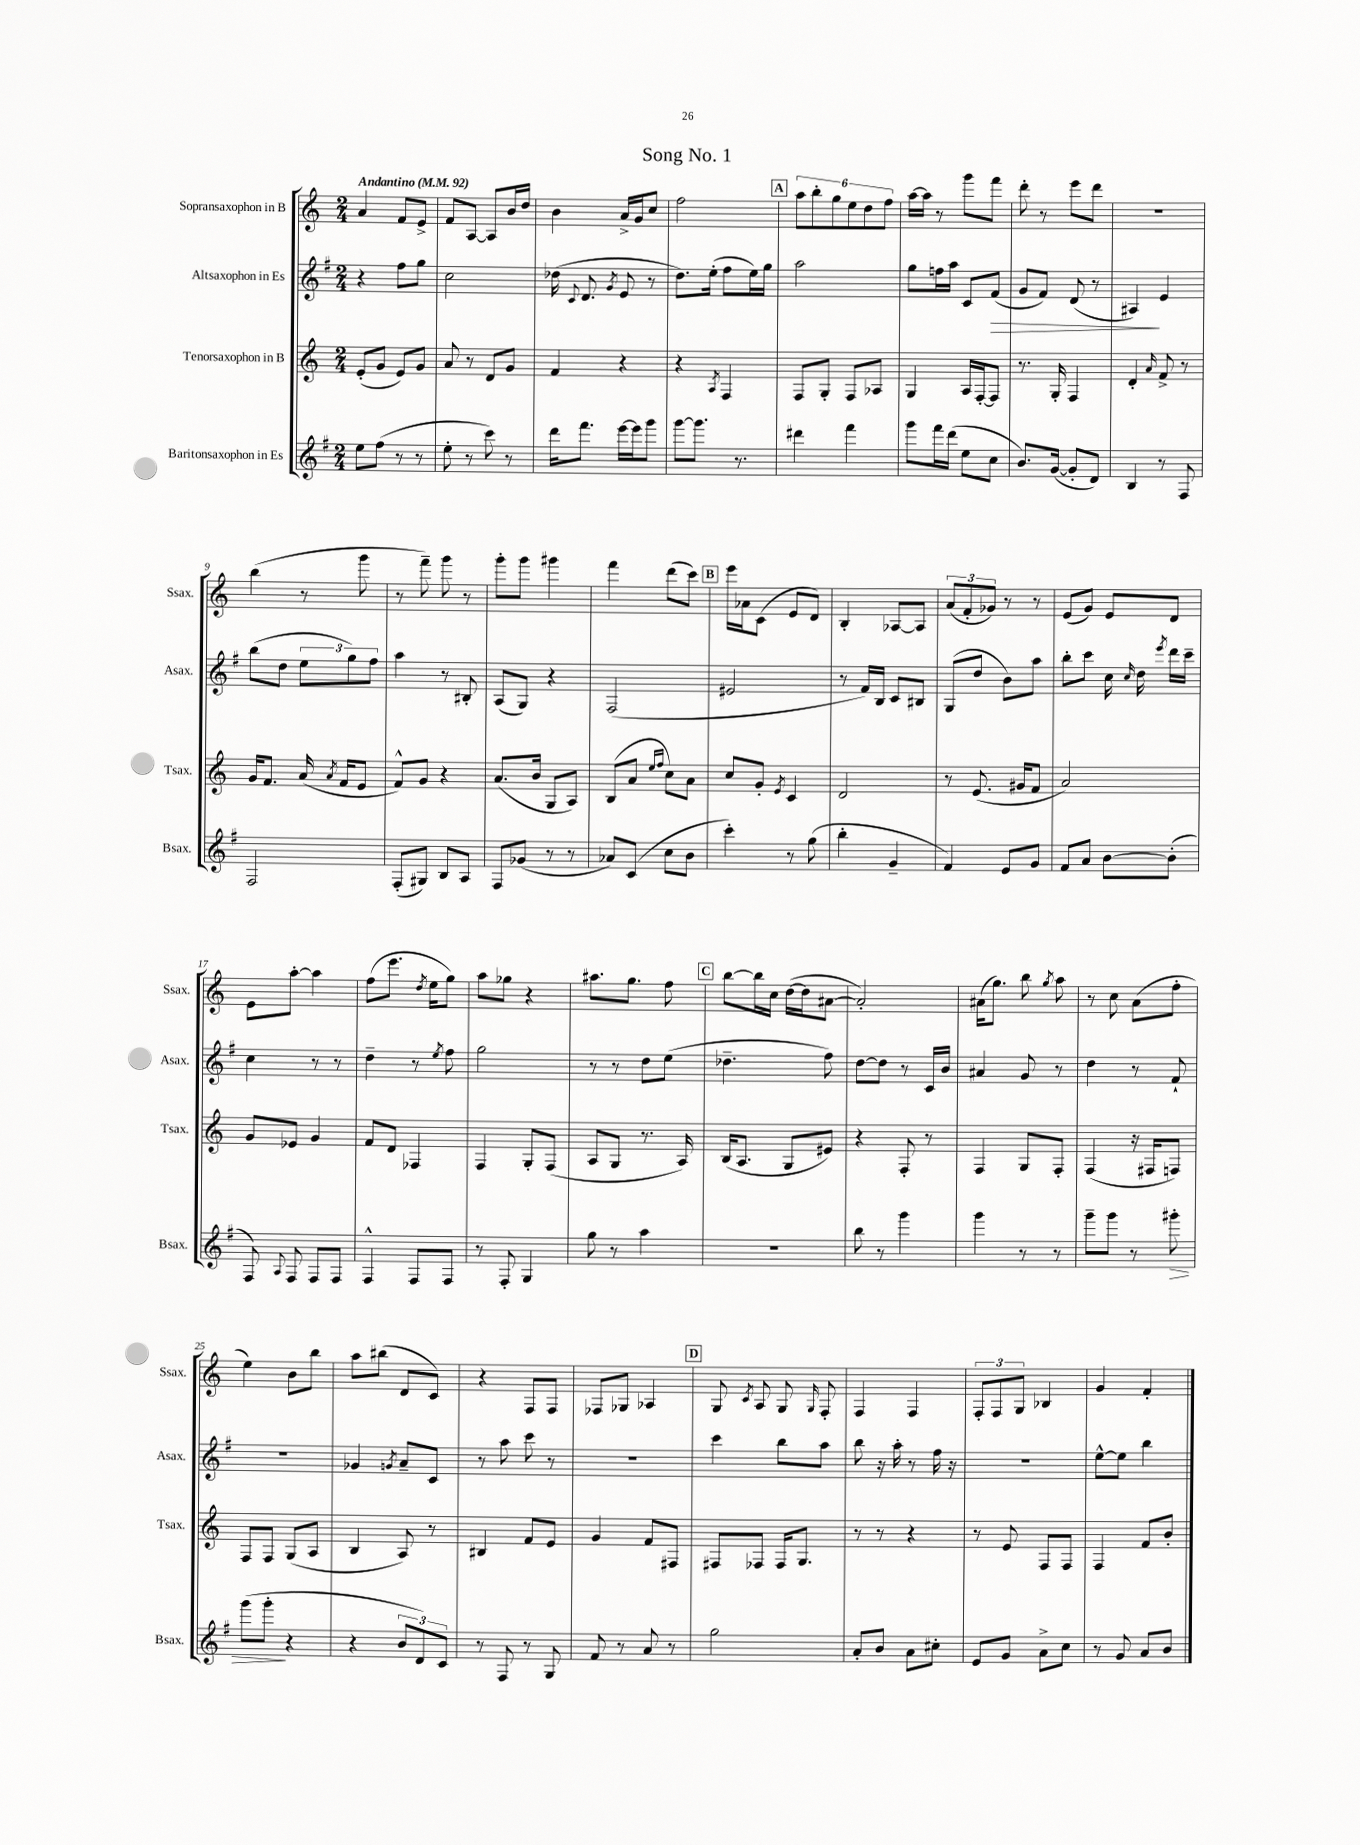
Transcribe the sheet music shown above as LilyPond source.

\header { title = "Song No. 1" }
<<
\new StaffGroup <<
\new Staff = "s0" \with { instrumentName = "Sopransaxophon in B" shortInstrumentName = "Ssax." } {
    \clef treble \key c \major \numericTimeSignature \time 2/4 \tempo "Andantino" 4 = 92
    \autoBeamOff a'4 f'8[ e'8]-> |
    f'8[ a8]~ a8[ b'16 d''16] |
    b'4 a'16[-> g'16 c''8] |
    f''2 |
    \mark \markup { \box "A" } \tuplet 6/4 { a''8[ b''8-. g''8 e''8 d''8 f''8] } |
    a''16[~ a''16] r8 g'''8[ f'''8] |
    d'''8-. r8 e'''8[ d'''8] |
    R2 |
    b''4( r8 g'''8 |
    r8 f'''8--) g'''8 r8 |
    g'''8[-. g'''8] gis'''4 |
    f'''4 d'''8[( c'''8]) |
    \mark \markup { \box "B" } e'''16[ aes'16 c'8]( e'8[ d'8]) |
    b4-. aes8[~ aes8] |
    \tuplet 3/2 { a'8[( f'8-. ges'8]) } r8 r8 |
    e'8[( g'8]) e'8[ d'8] |
    e'8[ a''8]~-. a''4 |
    f''8[( e'''8.] \acciaccatura { d''8 } e''16[ g''8]) |
    a''8[ ges''8] r4 |
    ais''8.[ g''8.] f''8 |
    \mark \markup { \box "C" } b''8[~ b''16 c''16] d''16[~( d''16 ais'8]~ |
    ais'2-.) |
    ais'16[( g''8.]) b''8 \acciaccatura { g''8 } a''8 |
    r8 c''8 a'8[( f''8]-. |
    e''4) b'8[ b''8] |
    a''8[ bis''8]( d'8[ c'8]) |
    r4 f8[ f8] |
    fes8[ ges8] aes4 |
    \mark \markup { \box "D" } g8 \acciaccatura { c'8 } a8 g8 \grace { g16 } f8-. |
    f4 f4 |
    \tuplet 3/2 { f8[-. f8 g8] } bes4 |
    g'4 f'4-. \bar "|." |
}
\new Staff = "s1" \with { instrumentName = "Altsaxophon in Es" shortInstrumentName = "Asax." } {
    \clef treble \key g \major \numericTimeSignature \time 2/4
    \autoBeamOff r4 fis''8[ g''8] |
    c''2 |
    des''16( \appoggiatura { c'8 } d'8. \acciaccatura { g'8 } e'8 r8 |
    d''8.[) e''16]-.( fis''8[ e''16) g''16] |
    \mark \markup { \box "A" } a''2 |
    g''8[ f''16 a''16] c'8[ fis'8]\>( |
    g'8[ fis'8]) d'8( r8 |
    ais4\!) e'4 |
    b''8[( d''8] \tuplet 3/2 { e''8[ g''8) fis''8] } |
    a''4 r8 bis8-. |
    a8[( g8]) r4 |
    fis2( |
    \mark \markup { \box "B" } eis'2 |
    r8 fis'16[) b16] c'8[ bis8] |
    g8[( d''8] b'8[) a''8] |
    b''8[-. c'''8] c''16 \grace { c''16 } d''16 \acciaccatura { e'''8 } d'''16[ c'''16]-- |
    c''4 r8 r8 |
    d''4-- r8 \acciaccatura { e''8 } fis''8 |
    g''2 |
    r8 r8 d''8[ e''8]( |
    \mark \markup { \box "C" } des''4.-- fis''8) |
    d''8[~ d''8] r8 c'16[ b'16] |
    ais'4 g'8 r8 |
    d''4 r8 fis'8-! |
    r2 |
    ges'4 \acciaccatura { g'8 } a'8[-- c'8] |
    r8 a''8 c'''8 r8 |
    R2 |
    \mark \markup { \box "D" } c'''4 b''8[ a''8] |
    b''8 r16 a''16-. r8 fis''16 r16 |
    R2 |
    e''8[~-^ e''8] b''4 \bar "|." |
}
\new Staff = "s2" \with { instrumentName = "Tenorsaxophon in B" shortInstrumentName = "Tsax." } {
    \clef treble \key c \major \numericTimeSignature \time 2/4
    \autoBeamOff e'8[-.( g'8] e'8[) g'8] |
    a'8 r8 d'8[ g'8] |
    f'4 r4 |
    r4 \acciaccatura { a8 } f4 |
    \mark \markup { \box "A" } f8[ g8]-. f8[ aes8] |
    g4 a16[ f16~-. f8] |
    r8. g16-. f4 |
    d'4-. \grace { a'16 } f'8-> r8 |
    g'16[ f'8.] a'16( \acciaccatura { a'8 } f'16[ e'8] |
    f'8[-^) g'8] r4 |
    a'8.[( b'16] g8[ a8]) |
    b8[( a'8] \grace { e''16[ f''16] } c''8[) a'8] |
    \mark \markup { \box "B" } c''8[ g'8]-. \acciaccatura { e'8 } c'4 |
    d'2 |
    r8 e'8.( gis'16[ f'8] |
    a'2) |
    g'8[ ees'8] g'4 |
    f'8[ d'8] fes4 |
    f4 g8[-. f8]( |
    a8[ g8] r8. a16) |
    \mark \markup { \box "C" } b16[( a8.] g8[ eis'8]) |
    r4 f8-. r8 |
    f4 g8[ f8]-. |
    f4( r16 fis16[ f8]) |
    f8[ f8] g8[( a8] |
    b4 a8) r8 |
    bis4 f'8[ e'8] |
    g'4 f'8[ fis8] |
    \mark \markup { \box "D" } fis8[ fes8] fes16[ g8.] |
    r8 r8 r4 |
    r8 e'8 f8[ f8] |
    f4 f'8[ b'8]-. \bar "|." |
}
\new Staff = "s3" \with { instrumentName = "Baritonsaxophon in Es" shortInstrumentName = "Bsax." } {
    \clef treble \key g \major \numericTimeSignature \time 2/4
    \autoBeamOff e''8[ fis''8]( r8 r8 |
    e''8-. r8 c'''8) r8 |
    d'''16[ fis'''8.] e'''16[~ e'''16 g'''8] |
    g'''8[~ g'''8.] r8. |
    \mark \markup { \box "A" } dis'''4 fis'''4 |
    g'''8[ fis'''16 d'''16]( e''8[ c''8] |
    b'8.[) g'16]~( g'8[-. d'8]) |
    b4 r8 fis8 |
    fis2 |
    fis8[-.( gis8]) b8[ a8] |
    fis8[ ges'8]( r8 r8 |
    aes'8[) c'8]( c''8[ b'8] |
    \mark \markup { \box "B" } c'''4-.) r8 g''8( |
    b''4-. g'4-- |
    fis'4) e'8[ g'8] |
    fis'8[ a'8] b'8[~ b'8]-.( |
    fis8) \appoggiatura { a8 } fis8 fis8[ fis8] |
    fis4-^ fis8[ fis8] |
    r8 fis8-. g4 |
    g''8 r8 a''4 |
    \mark \markup { \box "C" } R2 |
    b''8 r8 g'''4 |
    g'''4 r8 r8 |
    g'''8[-- g'''8] r8 gis'''8-.\> |
    g'''8[( g'''8]-.\! r4 |
    r4 \tuplet 3/2 { b'8[ d'8) c'8] } |
    r8 fis8 r8 g8 |
    fis'8 r8 a'8 r8 |
    \mark \markup { \box "D" } g''2 |
    a'8[-. b'8] a'8[ cis''8]-. |
    e'8[ g'8] a'8[-> c''8] |
    r8 g'8 a'8[ b'8] \bar "|." |
}
>>
>>
